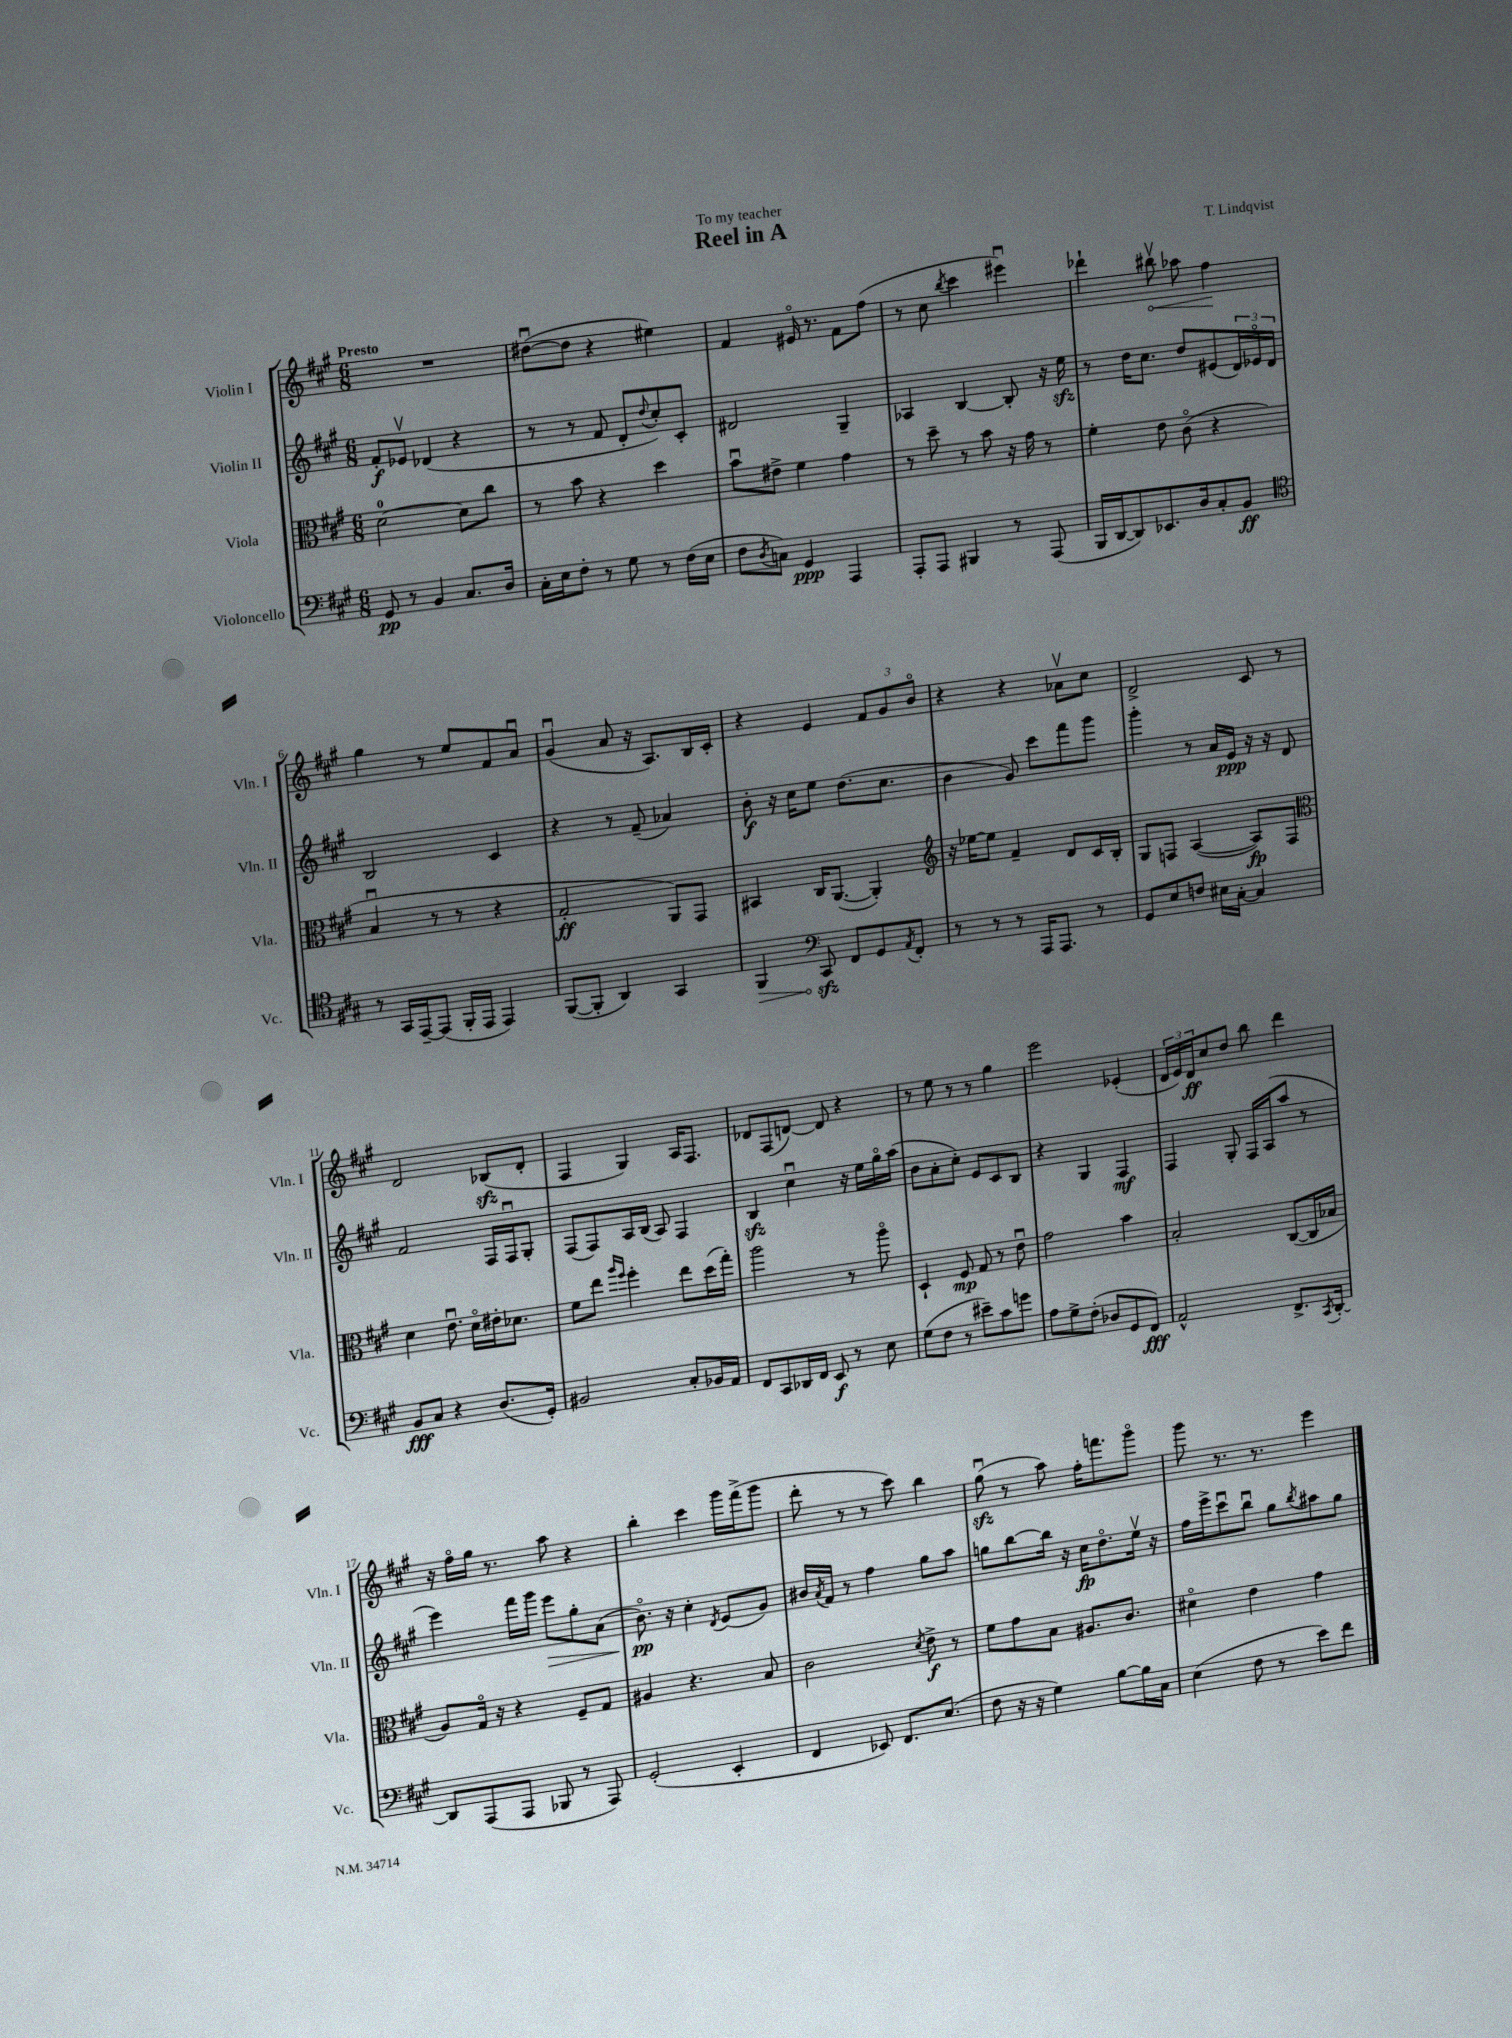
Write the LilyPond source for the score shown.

\header { title = "Reel in A" composer = "T. Lindqvist" dedication = "To my teacher" }
<<
\new StaffGroup <<
\new Staff = "s0" \with { instrumentName = "Violin I" shortInstrumentName = "Vln. I" } {
    \clef treble \key a \major \numericTimeSignature \time 6/8 \tempo "Presto"
    R2. |
    dis''8~\downbow( dis''8 r4 eis''4) |
    fis'4 eis'16\flageolet r8. fis'8 fis''8( |
    r8 cis''8 \acciaccatura { b''8 } cis'''4 eis'''4\downbow) |
    des'''4-! \once \override Hairpin.circled-tip = ##t bis''8\upbow\< aes''8 fis''4\! |
    gis''4 r8 e''8 fis'8 a'8\downbow |
    gis'4\downbow( a'8 r16 a8.) b16 cis'16-. |
    r4 e'4 \tuplet 3/2 { fis'8 gis'8 b'8\flageolet } |
    r4 r4 aes'8\upbow cis''8 |
    d'2-> cis'8 r8 |
    d'2 bes8\sfz( d'8-. |
    fis4 gis4) a16 fis8. |
    des'8 fis8( d'8~) d'8 r4 |
    r8 e''8 r8 r8 gis''4 |
    e'''2 ees'4-.( |
    \tuplet 3/2 { d'16 e'16) d'16\ff } cis''8 d''8 b''8 d'''4 |
    r16 fis''16\flageolet gis''16 r8. a''8 r4 |
    b''4-. cis'''4 gis'''16 fis'''16->( gis'''8 |
    d'''8-. r8 r8 cis'''8) b''4 |
    gis''8\downbow\sfz( r8 a''8) fis''16-. f'''8. gis'''8\flageolet |
    gis'''8 r8. r8. e'''4 \bar "|." |
}
\new Staff = "s1" \with { instrumentName = "Violin II" shortInstrumentName = "Vln. II" } {
    \clef treble \key a \major \numericTimeSignature \time 6/8
    fis'8-.\f ees'8\upbow des'4( r4 |
    r8 r8 fis'8 d'8-. \appoggiatura { d''8 } cis''8-.) cis'8-. |
    dis'2 gis4-- |
    aes4 b4~ b8-. r16 e''16\sfz |
    r8 d''16 cis''8. d''8 eis'8( \tuplet 3/2 { d'16) ees'16\flageolet d'16 } |
    b2 cis'4 |
    r4 r8 fis'8--( aes'4) |
    b'8-.\f r16 cis''16 e''8 d''8.( cis''8. |
    b'4 gis'8) cis'''8 fis'''8 gis'''8 |
    gis'''4-. r8 a'16 e'16\ppp r16 r16 d'8 |
    fis'2 fis16 fis16\downbow gis8-. |
    fis8( fis8) a16 b16( a8) fis4 |
    b4\sfz cis''4\downbow r16 e''16 gis''16\flageolet a''16( |
    b'8 a'8-. cis''8-.) e'8 cis'8 b8 |
    r4 gis4 fis4\mf |
    fis4 gis8-. fis16 a16( a''8 r8 |
    e'''4) fis'''16 gis'''16 e'''8\> gis''8-. a'8( |
    b'8.\flageolet\pp\!) r16 cis''4-. \acciaccatura { d'8 } e'8( gis'8) |
    bis'16 \acciaccatura { a'8 } fis'16 r8 fis''4 gis''8 a''8 |
    g''8 b''8~ b''16 r16 cis''16\fp d''8.\flageolet e''16\upbow r16 |
    fis''16 e'''16-> cis'''8\downbow b''8\downbow gis''8 \acciaccatura { b''8 } ais''8 gis''8 \bar "|." |
}
\new Staff = "s2" \with { instrumentName = "Viola" shortInstrumentName = "Vla." } {
    \clef alto \key a \major \numericTimeSignature \time 6/8
    d'2-0~ d'8 cis''8 |
    r8 b'8 r4 d''4 |
    b'8\downbow eis'8-> fis'4 gis'4 |
    r8 d''8-- r8 b'8 r16 gis'16 r8 |
    fis'4-. e'8 cis'8\flageolet( r4 |
    b4\downbow r8 r8 r4 |
    gis2-.\ff a,8) gis,8 |
    bis,4 cis16 a,8.~( a,4-.) |
    \clef treble r16 ees''16~ ees''8 fis'4-- d'8 cis'16 b16-. |
    gis8 f8 a4~( a8\fp) f8 |
    \clef alto d'4 e'8.\downbow d'16\flageolet eis'16-. des'8. |
    fis'8 e''8 \grace { a''16 fis''16 } fis''4-. e''8 d''16( gis''16-.) |
    a''2 r8 a''8\flageolet |
    d4-! fis8\mp gis8 r8 e'8\downbow |
    gis'2 b'4 |
    b2-. cis8~( cis16 bes16 |
    a8) gis16\flageolet r16 r4 fis8-- gis8 |
    ais4 r4. b8 |
    cis'2 \acciaccatura { d'8 } e'8->\f r8 |
    fis'8 gis'8 b8 ais8. cis'8. |
    dis'4\flageolet e'4 gis'4 \bar "|." |
}
\new Staff = "s3" \with { instrumentName = "Violoncello" shortInstrumentName = "Vc." } {
    \clef bass \key a \major \numericTimeSignature \time 6/8
    gis,8\pp r8 b,4 cis8. d16 |
    cis16-. e16 fis8-. r8 gis8 r8 fis16( e16 |
    fis8 \acciaccatura { d8 } c8) gis,4\ppp a,,4 |
    a,,8-. a,,8 bis,,4 r8 a,,8( |
    b,,16 d,16~ d,8) ees,8. d16 cis8-. b,8\ff |
    \clef tenor r8 gis,16 e,16~-- e,8( fis,16-. e,16 e,4) |
    fis,8~( fis,8-. a,4) gis,4 |
    \once \override Hairpin.circled-tip = ##t fis,4\> \clef bass cis,8\sfz\! fis,8 gis,8 \acciaccatura { a,8 } fis,8-. |
    r8 r8 r8 a,,16 a,,8. r8 |
    gis,8 e8 f8 eis16 cis16~-. cis4 |
    b,8\fff cis8 r4 d8.( gis,16-.) |
    bis,2 cis8-. bes,16 a,16 |
    fis,8 cis,8 des,16 fis,16 e,8\f r8 e8 |
    gis8( fis8 r8 eis'8--) cis'8 g'8 |
    a8 gis8-> fis8-.( des8 gis,8 fis,8\fff) |
    a,2-^ fis,8.-> \acciaccatura { cis,8 } d,16~-. |
    d,8 a,,8( a,,8 bes,,8 r8 a,,8) |
    gis,2-.( e,4-. |
    fis,4 ees,8) fis,8. e8.( |
    fis8 r16 r16 gis4) b8~ b16 cis16 |
    e4( fis8 r8 e'8) fis'8 \bar "|." |
}
>>
>>
